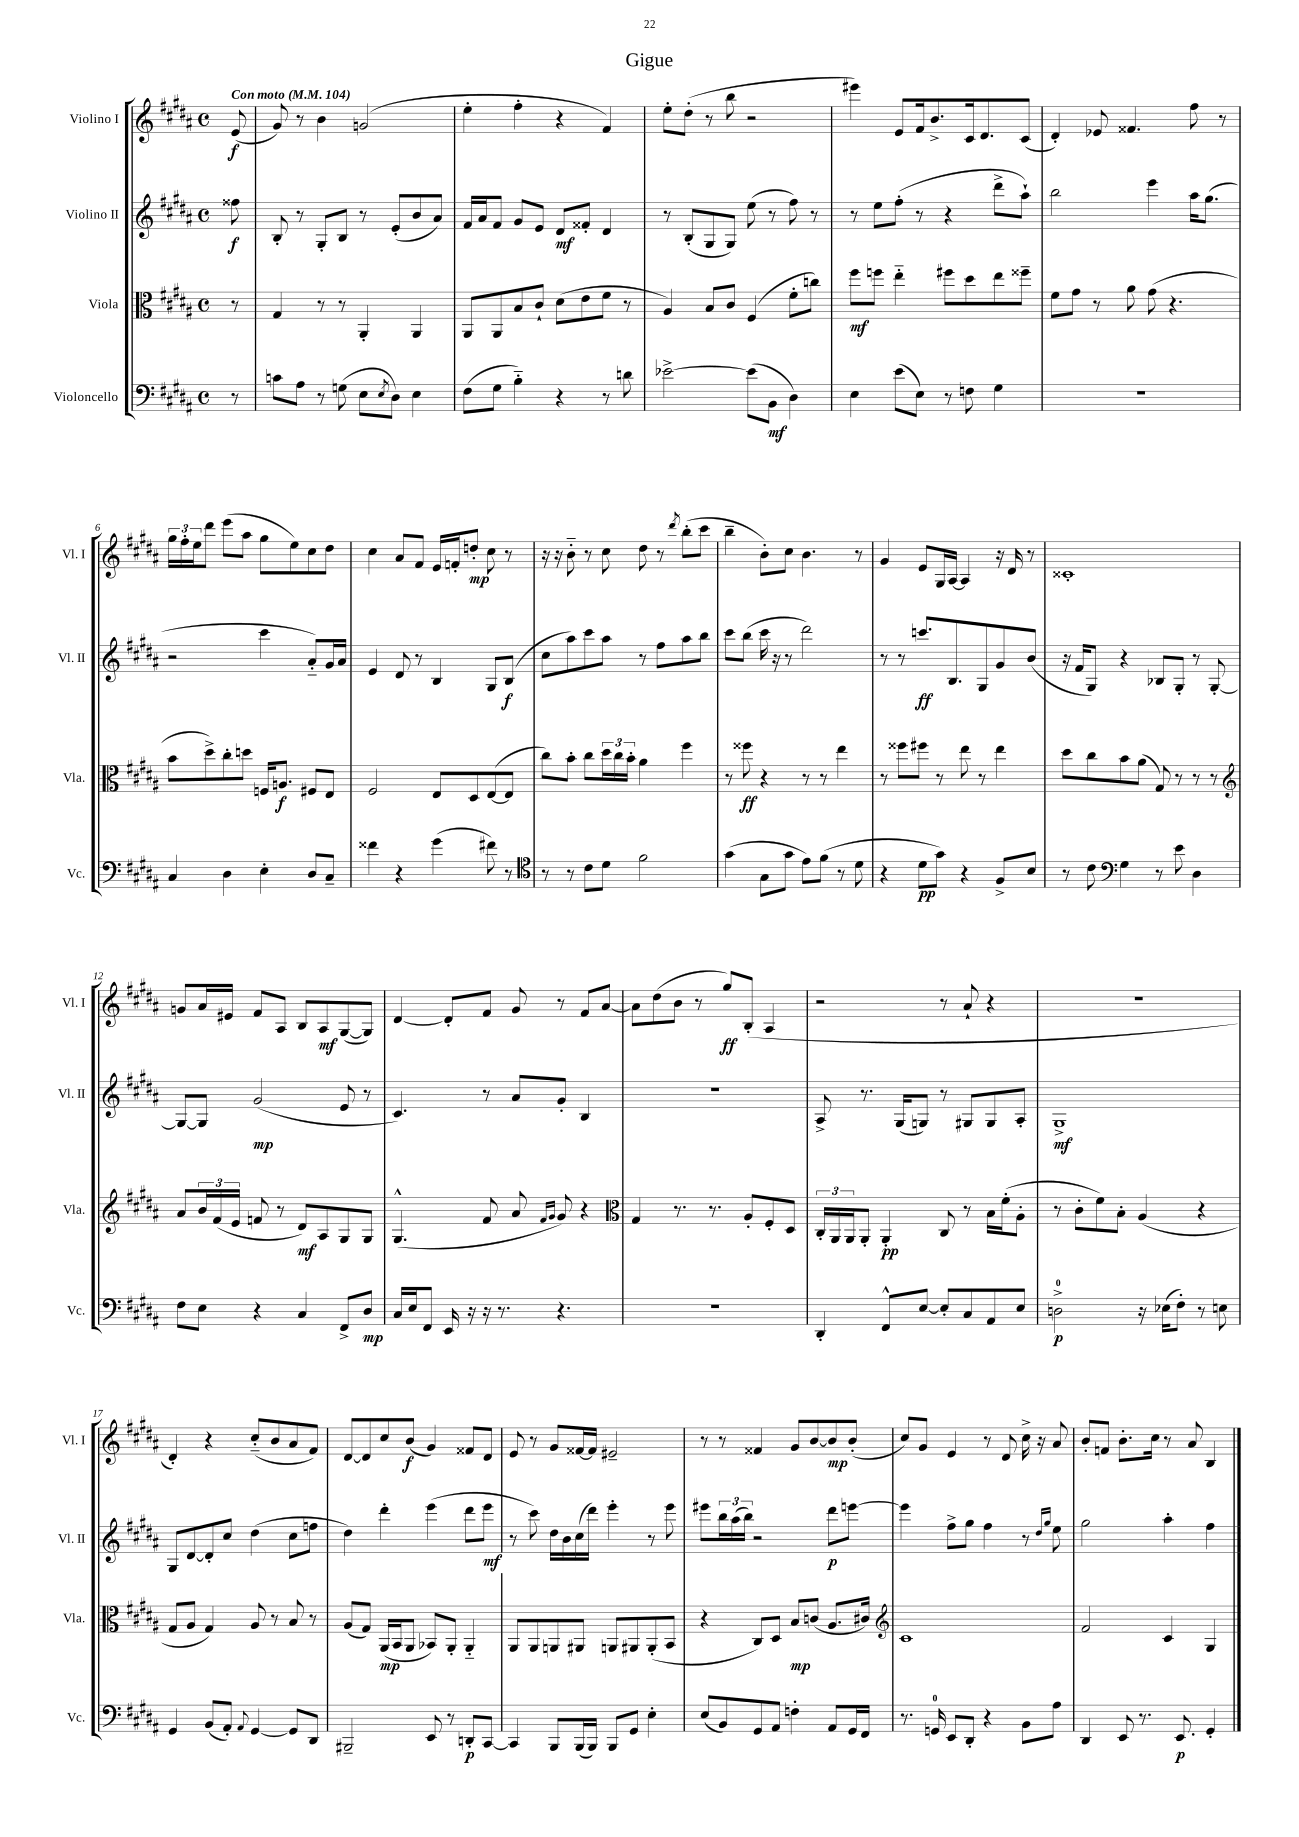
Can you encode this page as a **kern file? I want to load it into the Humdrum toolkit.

**kern	**kern	**kern	**kern
*staff4	*staff3	*staff2	*staff1
*clefF4	*clefC3	*clefG2	*clefG2
*k[f#c#g#d#a#]	*k[f#c#g#d#a#]	*k[f#c#g#d#a#]	*k[f#c#g#d#a#]
*M4/4	*M4/4	*M4/4	*M4/4
*met(c)	*met(c)	*met(c)	*met(c)
*MM104	*MM104	*MM104	*MM104
8r	8r	8ff##\	(8e/
=	=	=	=
8c\L	4G#/	8B'/	8g#/)
8A#\J	.	8r	8r
8r	8r	8G#'/L	4b\
(8G\	8r	8B/J	.
8E\L	4AA#'/	8r	(2g/
8qE/	.	.	.
8D#\J)	.	(8e'/L	.
4E\	4AA#/	8b/	.
.	.	8a#/J)	.
=	=	=	=
(8F#\L	8AA#/L	16f#/LL	4ee'\
.	.	16a#/J	.
8G#\J	8AA#/	8f#/J	.
4B'~\)	8B/	8g#/L	4ff#'\
.	8c#`/J	8e/J	.
4r	(8d#\L	8d#/L	4r
.	8e\	8f##'/J	.
8r	8f#\J	4d#/	4f#/)
8d\	8r	.	.
=	=	=	=
[2e-^\	4A#/)	8r	8ee'\L
.	.	(8B'/L	(8dd#'\J
.	8B/L	8G#/	8r
.	8c#/J	8G#/J)	8bb\
(8e-\]L	(4F#/	(8ee\	2r
8BB\J	.	8r	.
4D#\)	8f#'\L	8ff#\)	.
.	8cc\J)	8r	.
=	=	=	=
4E\	8ff#\L	8r	4eee#\)
.	8ff\J	8ee\L	.
(8e\L	4ee'~\	(8ff#'\J	8e/L
8E\J)	.	8r	16f#/k
.	.	.	8.b^/
8r	8ff#\L	4r	.
8F\	8dd#\	.	16c#/k
.	.	.	8.d#/
4G#\	8ee\	8ddd#^\L	.
.	8ff##~\J	8aa#`\J)	(8c#/J
=	=	=	=
1r	8f#\L	2bb\	4d#'/)
.	8g#\J	.	.
.	8r	.	8e-/
.	8a#\	.	4.f##/
.	(8g#\	4eee\	.
.	4.r	.	.
.	.	16aa#\LK	8ff#\
.	.	(8.gg#\J	.
.	.	.	8r
=	=	=	=
4C#/	8b\L	2r	24gg#\LL
.	.	.	24ff#'\
.	.	.	24ee\J
.	8dd#^\)	.	8ddd#\J
4D#\	8cc#'\	.	(8eee\L
.	8dd\J	.	8aa#\J
4E'\	16F/LK	4ccc#\	8gg#\L
.	8.A/J	.	.
.	.	.	8ee\)
8D#/L	8F#/L	8a#'~/L)	8cc#\
8C#~/J	8E/J	16g#/L	8dd#\J
.	.	16a#/JJ	.
=	=	=	=
4f##\	2F#/	4e/	4cc#\
4r	.	8d#/	8a#/L
.	.	8r	8f#/J
(4g#\	8E/L	4B/	16e/LL
.	.	.	16f'/J
.	8D#/	.	8dd'/J
8f#\)	([8E/	8G#/L	8cc#\
8r	8E/]J	(8B/J	8r
=	=	=	=
*clefC4	*	*	*
8r	8cc#\L)	8cc#\L	16r
.	.	.	16r
8r	8b'\J	8aa#\)	8b'~\
8c#\L	8cc#\L	8ccc#\	8r
8d#\J	24dd#\L	8aa#\J	8cc#\
.	24cc#\	.	.
.	24b'\JJ	.	.
2f#\	4a#\	8r	8dd#\
.	.	8ff#\L	8r
.	.	.	8qddd#/
.	4ff#\	8aa#\	(8bb'\L
.	.	8bb\J	8ccc#\J
=	=	=	=
(4g#\	8r	8ccc#\L	4bb~\
.	8ff##\	(8bb\J	.
8G#\L	4r	16ccc#\	8b'\L)
.	.	16r	.
8g#\J	.	8r	8cc#\J
8e\L)	8r	2ddd#\)	4.b\
(8f#\J	8r	.	.
8r	4ee\	.	.
8d#\	.	.	8r
=	=	=	=
4r	8r	8r	4g#/
.	8ff##\L	8r	.
8d#\L	8ff#\J	8.ccc/L	8e/L
8g#\J)	8r	.	16G#/L
.	.	8.B/	[16A#/JJ
4r	8ee\	.	4A#/]
.	8r	8G#/	.
8F#^/L	4ee\	8g#/	16r
.	.	.	16d#/
8B/J	.	(8b/J	8r
=	=	=	=
8r	8dd#\L	16r	1c##'
.	.	16f#/LK	.
8c#\	8cc#\	8G#/J)	.
*clefF4	*	*	*
4G#\	8b\	4r	.
.	(8a#\J	.	.
8r	8G#/)	8B-/L	.
8e\	8r	8G#'/J	.
4D#\	8r	8r	.
.	8r	[8G#'/	.
=	=	=	=
*	*clefG2	*	*
8F#\L	8a#/L	8G#/_L	8g/L
8E\J	24b/L	8G#/]J	16a#/L
.	(24f#/	.	.
.	.	.	16e#/JJ
.	24e/JJ	.	.
4r	8f/	(2g#/	8f#/L
.	8r	.	8A#/J
4C#/	8d#/L)	.	8B/L
.	8A#/	.	8A#/
8FF#^/L	8G#/	8e/	([8G#/
8D#/J	8G#/J	8r	8G#/]J)
=	=	=	=
16C#/LL	(4.G#^^/	4.c#/)	[4d#/
16E/J	.	.	.
8FF#/J	.	.	.
16EE/	.	.	8d#'/]L
16r	.	.	.
16r	8f#/	8r	8f#/J
8.r	.	.	.
.	8a#/	8a#/L	8g#/
.	16qqf#/LL	.	.
.	16qqg#/JJ	.	.
4.r	8g#/)	8g#'/J	8r
.	4r	4B/	8f#/L
.	.	.	[8a#/J
=	=	=	=
*	*clefC3	*	*
1r	4G#/	1r	8a#\]L
.	.	.	(8dd#\
.	8.r	.	8b\J
.	.	.	8r
.	8.r	.	.
.	.	.	8gg#/L)
.	8A#'/L	.	(8B'/J
.	8F#'/	.	4A#/
.	8D#/J	.	.
=	=	=	=
4DD#'/	24C#'/LL	8A#^/	2r
.	24AA#/	.	.
.	24AA#/J	.	.
.	8AA#'/J	8.r	.
8FF#^^/L	4AA#'/	.	.
.	.	(16G#/LK	.
[8E/J	.	8G/J)	.
8E'/]L	8C#/	8r	8r
8C#/	8r	8G#/L	8a#`/
8AA#/	16B\LL	8G#/	4r
.	(16f#'\J	.	.
8E/J	8A#'\J	8A#'/J	.
=	=	=	=
2D^\	8r	1G#^	1r
.	8c#'\L	.	.
.	8f#\)	.	.
.	8B'\J	.	.
16r	(4A#/	.	.
(16E-\LK	.	.	.
8F#'\J)	.	.	.
8r	4r	.	.
8E\	.	.	.
=	=	=	=
4GG#/	8G#/L	8G#/L	4d#'/)
.	8A#/J	[8d#/	.
(8BB/L	4G#/)	8d#'/]	4r
8AA#'/J)	.	8cc#/J	.
8qqAA#/	.	.	.
[4GG#/	8A#/	(4dd#\	(8cc#'~/L
.	8r	.	8b/
8GG#/]L	8B/	8cc#\L	8a#/
8DD#/J	8r	8ff\J	8f#/J)
=	=	=	=
2BBB#~/	(8A#/L	4dd#\)	[8d#/L
.	8G#/J)	.	8d#/]
.	(16AA#/LL	4ddd#'\	8cc#/
.	16BB/J	.	.
.	8AA#/J	.	(8b/J
8EE/	8BB-/L)	(4eee\	4g#/)
8r	8AA#'/J	.	.
8DD'/L	4AA#'~/	8ddd#\L	8f##/L
[8CC#/J	.	8eee\J	8d#/J
=	=	=	=
4CC#/]	8AA#/L	8r	8e/
.	8AA#/	8ccc#\)	8r
8BBB/L	8AA/	16dd#\LL	8g#/L
.	.	16b\	.
(16BBB/L	8AA#/J	(16cc#\	[16f##/L
16BBB/JJ)	.	16ddd#\JJ)	16f##/]JJ
8BBB/L	8AA/L	4eee'\	2e#~/
8GG#/J	8AA#/	.	.
4E'\	(8AA#'/	8r	.
.	8BB/J	8eee\	.
=	=	=	=
(8E/L	4r	8eee#\L	8r
8BB/)	.	24bb\L	8r
.	.	(24aa#\	.
.	.	24bb\JJ)	.
8GG#/	8C#/L)	2r	4f##/
8AA#/J	8D#/J	.	.
4F'\	8B/L	.	8g#/L
.	(8c/J	.	[8b/
8AA#/L	8.A#/L	8ddd#\L	8b/]
16GG#/L	.	[8eee\J	(8b'/J
16FF#/JJ	16c#/Jk)	.	.
=	=	=	=
*	*clefG2	*	*
8.r	1c#	4eee\]	8cc#/L)
.	.	.	8g#/J
16GG/	.	.	.
8EE/L	.	8ff#^\L	4e/
8DD#'/J	.	8gg#\J	.
4r	.	4ff#\	8r
.	.	.	8d#/
8BB\L	.	8r	16cc#^\
.	.	.	16r
.	.	16qqdd#/LL	.
.	.	16qqgg#/JJ	.
8A#\J	.	8ee\	8a#/
=	=	=	=
4DD#/	2f#/	2gg#\	8b'/L
.	.	.	8f/J
8EE/	.	.	8.b'\L
8.r	.	.	.
.	.	.	16cc#\Jk
.	4c#/	4aa#'\	8r
8.EE/	.	.	.
.	.	.	8a#/
4GG#'/	4G#/	4ff#\	4B/
==	==	==	==
*-	*-	*-	*-
